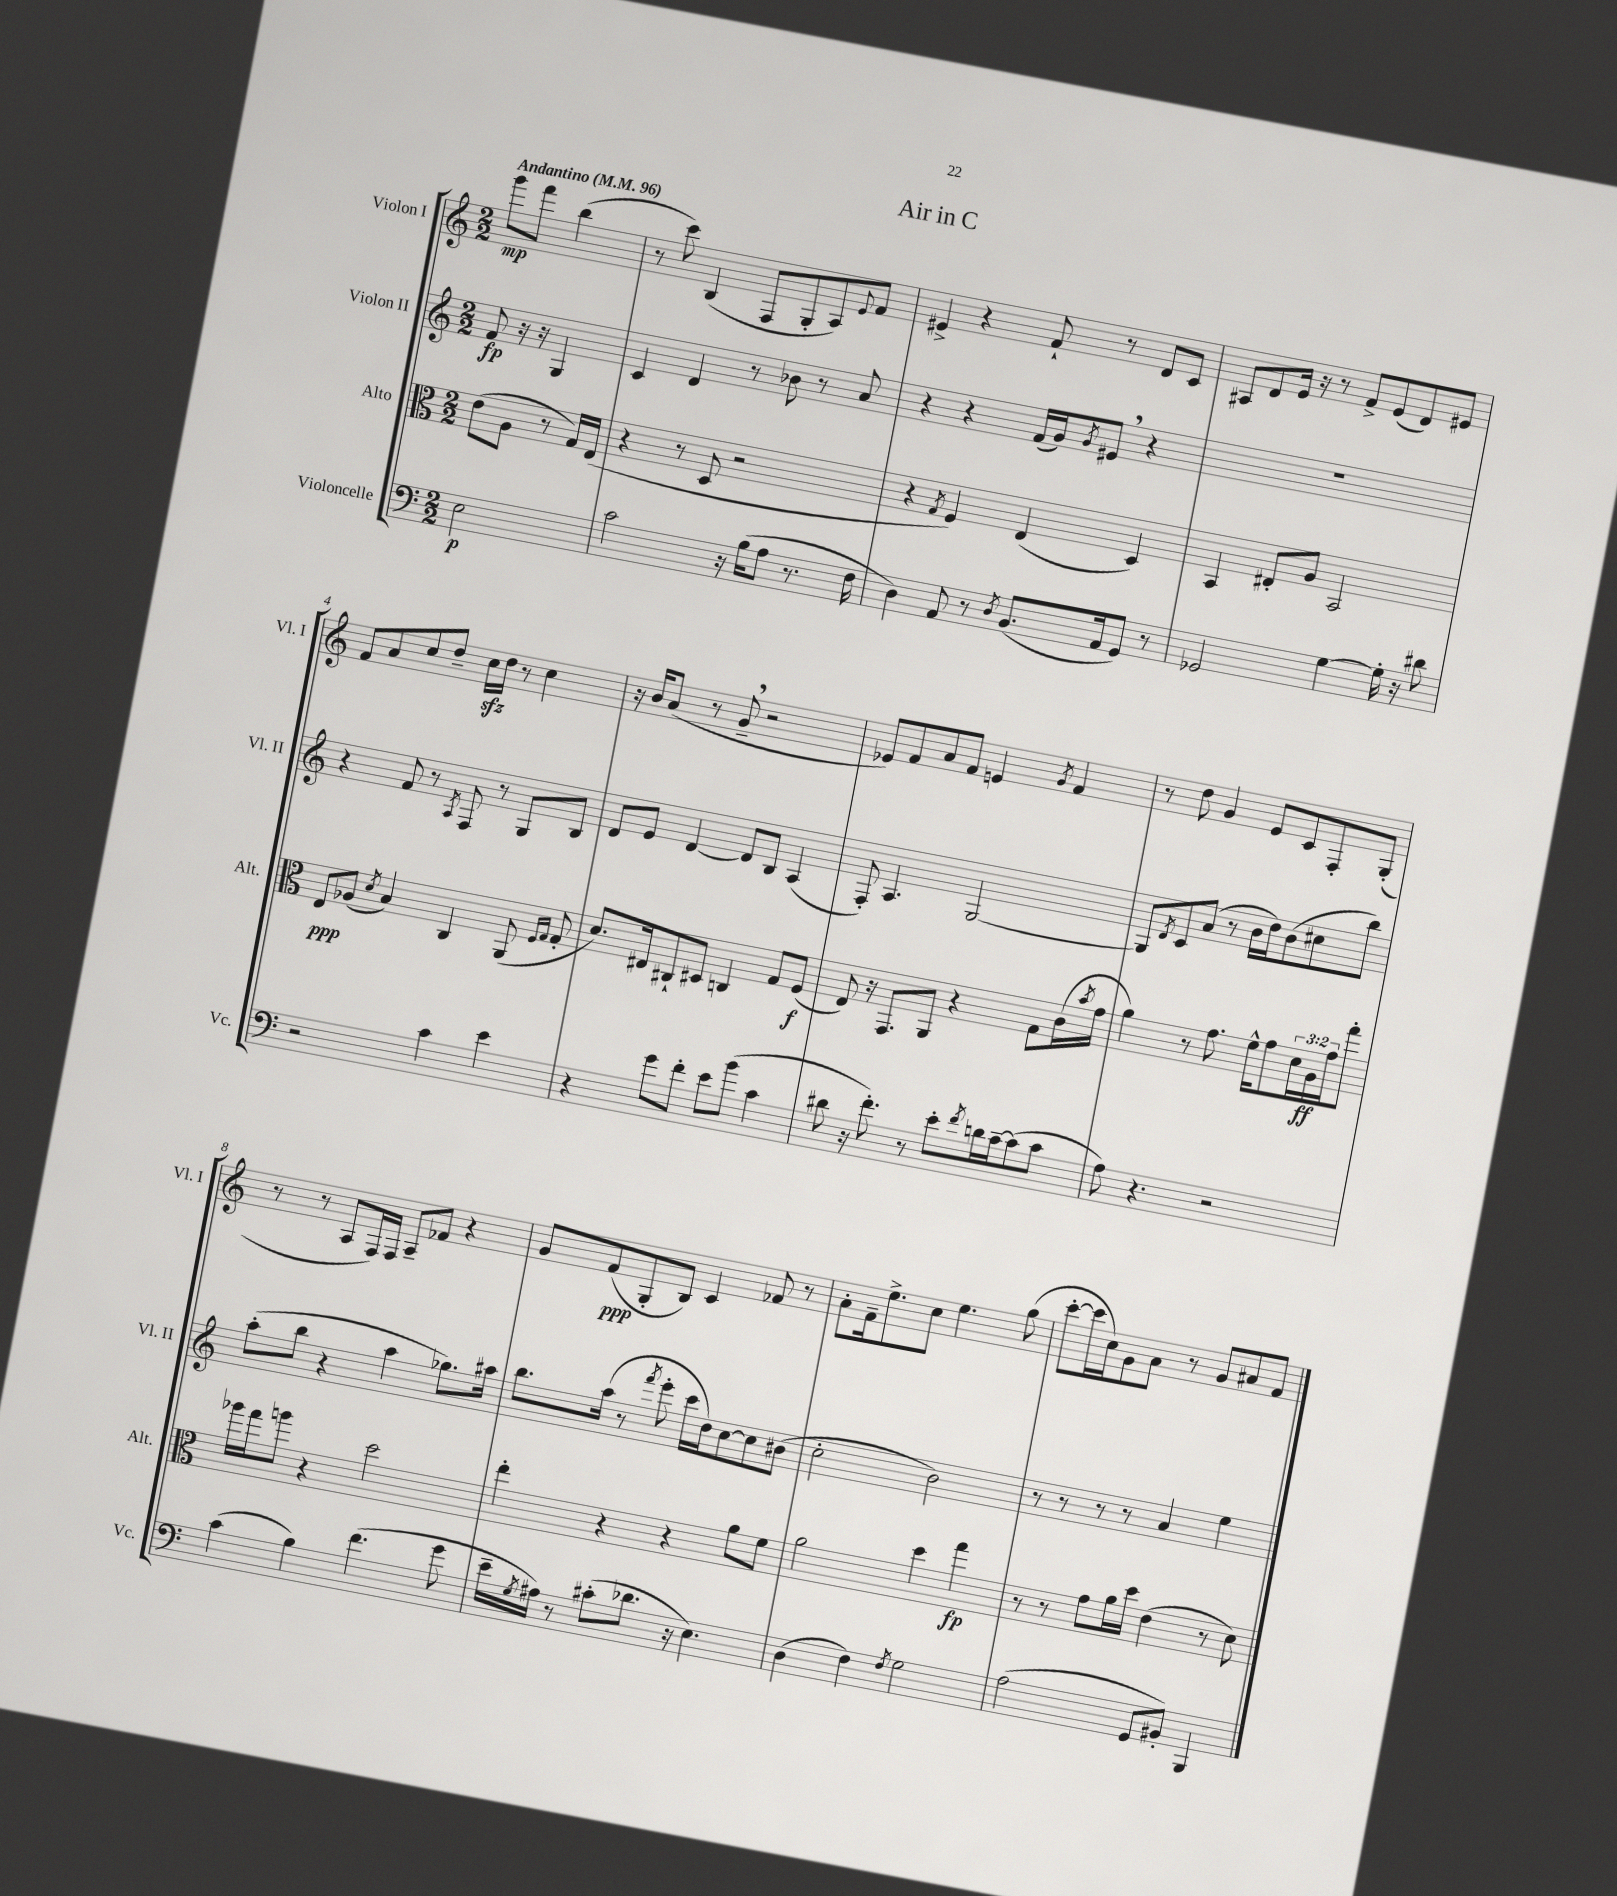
\header { title = "Air in C" }
<<
\new StaffGroup <<
\new Staff = "s0" \with { instrumentName = "Violon I" shortInstrumentName = "Vl. I" } {
    \clef treble \key c \major \numericTimeSignature \time 2/2 \partial 2 \tempo "Andantino" 4 = 96
    g'''8\mp f'''8 b''4( |
    r8 c'''8) b4( f8 g8-. a8) \appoggiatura { e'8 } f'8 |
    eis'4-> r4 f'8-! r8 d'8 c'8 |
    ais8 d'8 e'16 r16 r8 f'8-> e'8( d'8) eis'8 |
    f'8 a'8 c''8 d''8-- c''16\sfz d''16 r8 c''4 |
    r16 b'16 a'8( r8 g'8-- \breathe r2 |
    ees'8) f'8 a'8 f'8 e'4 \acciaccatura { g'8 } f'4 |
    r8 d''8 g'4 e'8 c'8 f8-. g8-.( |
    r8 r8 a8 f16) f16 a8-- fes'8 r4 |
    g'8 f'8\ppp( g8-. b8) c'4 fes'8 r8 |
    a'8-. f'16-- e''8.-> c''8 e''4. g''8( |
    c'''8~-. c'''16 c''16) g'8 a'8 r8 g'8 ais'8 f'8 \bar "|." |
}
\new Staff = "s1" \with { instrumentName = "Violon II" shortInstrumentName = "Vl. II" } {
    \clef treble \key c \major \numericTimeSignature \time 2/2 \partial 2
    f'8\fp r16 r16 g4 |
    c'4 d'4 r8 bes'8 r8 a'8 |
    r4 r4 f'16( g'16) \acciaccatura { g'8 } eis'8 \breathe r4 |
    R1 |
    r4 f'8 r8 \acciaccatura { a8 } f8 r8 g8 b8 |
    d'8 e'8 d'4~ d'8 b8 a4( |
    f8-.) a4. g2~ |
    g8 \acciaccatura { d'8 } c'8 a'8( r8 b'16 d''16) b'8( cis''8 b''8) |
    a''8-.( b''8 r4 a''4 ges''8.) ais''16 |
    b''8. a''16( r8 \acciaccatura { f'''8 } e'''8-. c'''16 d''16) c''8~ c''8 bis'8( |
    c''2-. b'2) |
    r8 r8 r8 r8 a'4 e''4 \bar "|." |
}
\new Staff = "s2" \with { instrumentName = "Alto" shortInstrumentName = "Alt." } {
    \clef alto \key c \major \numericTimeSignature \time 2/2 \override Staff.TupletNumber.text = #tuplet-number::calc-fraction-text \partial 2
    e'8( a8 r8 g16) e16( |
    r4 r8 d8 r2 |
    r4 \acciaccatura { g8 } f4) e4( d4) |
    b,4 eis8-. a8 b,2 |
    e8\ppp aes8( \acciaccatura { d'8 } b4) c4 a,8( \grace { f16 g16 } g8-. |
    d'8.) eis16 cis8-! dis8 c4 g8 f8\f( |
    e8) r16 g,8. a,8 r4 g8 c'16( \acciaccatura { b'8 } g'16 |
    a'4) r8 g'8. f'16-^ g'8 \tuplet 3/2 { d'16 a16\ff g'16 } g''8-. |
    aes''16 g''16 a''8 r4 d''2 |
    e''4-. r4 r4 a'8 f'8 |
    a'2 d''4 g''4\fp |
    r8 r8 g'8 a'16 d''16 e'4( r8 d'8) \bar "|." |
}
\new Staff = "s3" \with { instrumentName = "Violoncelle" shortInstrumentName = "Vc." } {
    \clef bass \key c \major \numericTimeSignature \time 2/2 \partial 2
    e2\p |
    c'2 r16 b16( a8 r8. f16 |
    d4) a,8 r8 \acciaccatura { d8 } b,8.( a,16 g,8) r8 |
    ges,2 g4~ g16-. r16 dis'8 |
    r2 c'4 e'4 |
    r4 g'8 f'8-. e'8 b'8( c'4 |
    dis'8 r16 f'8.-.) r8 e'8-. \acciaccatura { f'8 } d'16 c'16~-- c'8( c'8 |
    a8) r4. r2 |
    c'4( b4) f'4.( g'8 |
    e'16-- \acciaccatura { g8 } ais16) r8 cis'8-.( des'8. r16 e4.) |
    d4( f4) \acciaccatura { f8 } g2 |
    a2( g,8 bis,8-.) b,,4 \bar "|." |
}
>>
>>
